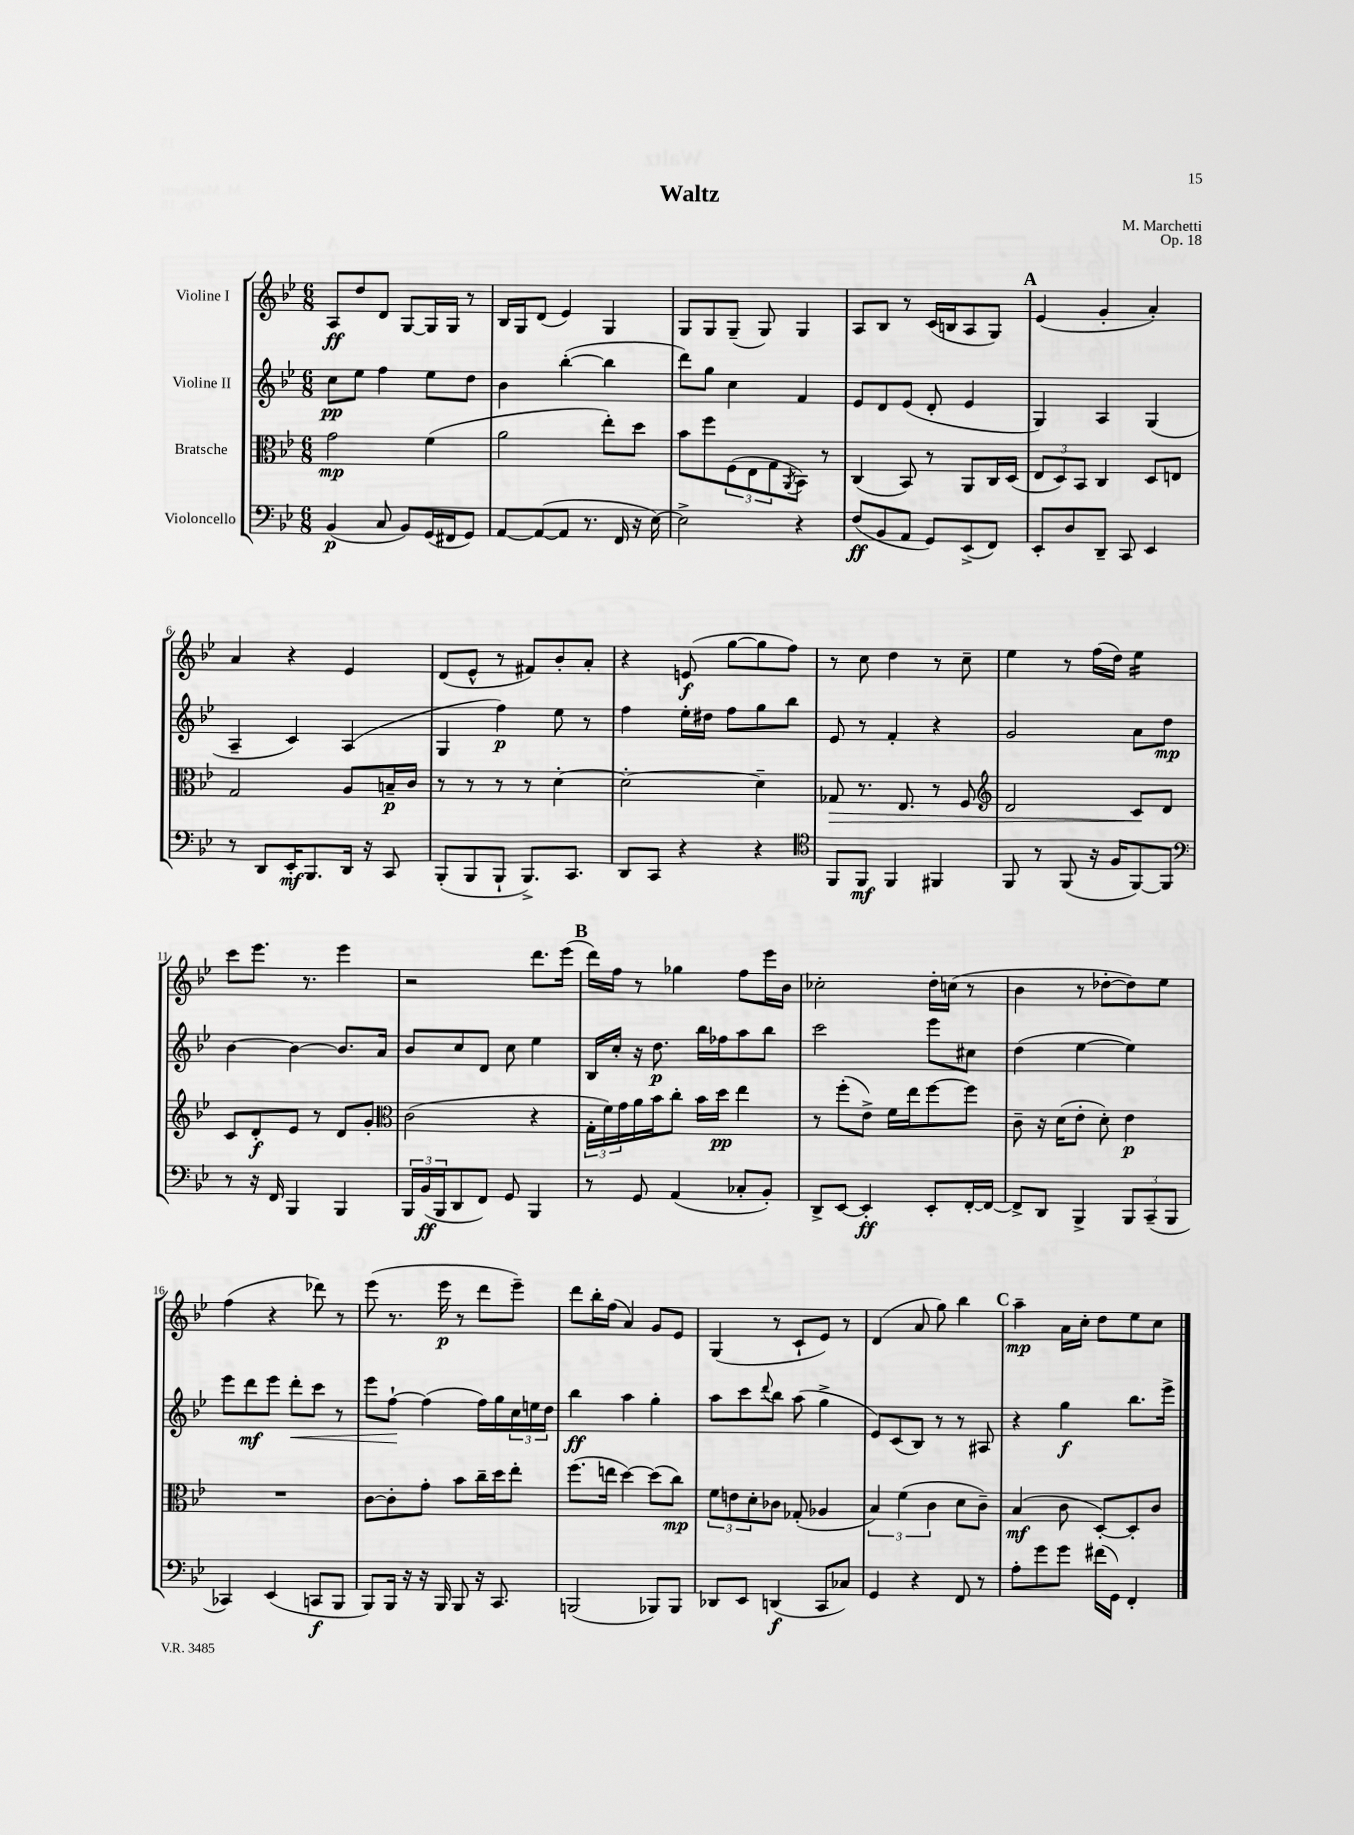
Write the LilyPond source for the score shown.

\header { title = "Waltz" composer = "M. Marchetti" opus = "Op. 18" }
<<
\new StaffGroup <<
\new Staff = "s0" \with { instrumentName = "Violine I" } {
    \clef treble \key bes \major \numericTimeSignature \time 6/8
    a8\ff d''8 d'8 g8~ g16 g16 r8 |
    bes16 g16 d'8( ees'4) g4 |
    g8 g8 g8--( g8) g4 |
    a8 bes8 r8 c'16( b16 a8 g8) |
    \mark \markup { \bold "A" } ees'4( g'4-. a'4-.) |
    a'4 r4 ees'4 |
    d'8( ees'8-^ r8 fis'8) bes'8-. a'8-. |
    r4 e'8\f( g''8~ g''8 f''8) |
    r8 c''8 d''4 r8 c''8-- |
    ees''4 r8 f''16( d''16) ees''4:16 |
    c'''8 ees'''8. r8. ees'''4 |
    r2 d'''8. ees'''16( |
    \mark \markup { \bold "B" } d'''16) f''16 r8 ges''4 f''8 ees'''16 bes'16 |
    ces''2-. d''16-. c''16( r8 |
    bes'4 r8 des''8~-. des''8) ees''8 |
    f''4( r4 des'''8) r8 |
    ees'''8( r8. ees'''16\p r8 d'''8 ees'''8--) |
    d'''8 bes''16-. f''16( a'4) g'8 ees'8 |
    g4( r8 c'8-! ees'8) r8 |
    d'4( a'8 g''8) bes''4 |
    \mark \markup { \bold "C" } a''4--\mp a'16 c''16-. d''8 ees''8 c''8 \bar "|." |
}
\new Staff = "s1" \with { instrumentName = "Violine II" } {
    \clef treble \key bes \major \numericTimeSignature \time 6/8
    c''8\pp ees''8 f''4 ees''8 d''8 |
    bes'4 bes''4~-.( bes''4 |
    d'''8) g''8 c''4 f'4 |
    ees'8 d'8 ees'8( d'8-. ees'4 |
    \mark \markup { \bold "A" } g4) a4 g4( |
    a4-- c'4) a4( |
    g4 f''4\p) ees''8 r8 |
    f''4 ees''16-. dis''16 f''8 g''8 bes''8 |
    ees'8 r8 f'4-. r4 |
    g'2 a'8 d''8\mp |
    bes'4~ bes'4~ bes'8. a'16 |
    bes'8 c''8 d'8 c''8 ees''4 |
    \mark \markup { \bold "B" } bes16 c''16-. r16 d''8.\p bes''16 fes''16 a''8 bes''8 |
    c'''2 ees'''8 cis''8 |
    d''4( ees''4~ ees''4) |
    ees'''8 d'''8\mf ees'''8 d'''8-.\< c'''8 r8 |
    ees'''8 f''8~-!\! f''4( f''16) g''16 \tuplet 3/2 { c''16 e''16 d''16 } |
    bes''4\ff a''4 g''4-. |
    a''8 c'''8 \appoggiatura { d'''8 } bes''8 a''8( g''4-> |
    ees'8) c'8( bes8) r8 r8 ais8 |
    \mark \markup { \bold "C" } r4 g''4\f bes''8. ees'''16-> \bar "|." |
}
\new Staff = "s2" \with { instrumentName = "Bratsche" } {
    \clef alto \key bes \major \numericTimeSignature \time 6/8
    g'2\mp f'4( |
    a'2 ees''8-.) d''8 |
    bes'8 f''8 \tuplet 3/2 { f8( ees8 g8 } \acciaccatura { a,8 } bes,8) r8 |
    c4( bes,8) r8 a,8 c16 d16( |
    \mark \markup { \bold "A" } \tuplet 3/2 { ees8 d8) bes,8 } c4 d8 e8 |
    g2 a8 b16--\p c'16 |
    r8 r8 r8 r8 d'4~-. |
    d'2~-. d'4-- |
    ges8\> r8. ees8. r8 f8 |
    \clef treble d'2 c'8\! d'8 |
    c'8 d'8-.\f ees'8 r8 d'8 g'8-. |
    \clef alto c'2( r4 |
    \mark \markup { \bold "B" } \tuplet 3/2 { g16-. f'16) g'16 } a'16 bes'16 c''8-. bes'16 d''16\pp ees''4 |
    r8 f''8-.( ees'8->) f'16 ees''16 f''8~ f''8 |
    c'8-- r16 d'16( ees'8-. d'8-.) ees'4\p |
    R2. |
    c'8~ c'8-. g'8-. bes'8 c''16-- d''16 ees''8-. |
    f''8.( e''16 d''4~) d''8( c''8\mp) |
    \tuplet 3/2 { f'8 e'8 d'8-. } ces'8 ges8-.( aes4 |
    \tuplet 3/2 { bes4) f'4( c'4 } d'8 c'8--) |
    \mark \markup { \bold "C" } bes4\mf( c'8 d8~-.) d8-. c'8 \bar "|." |
}
\new Staff = "s3" \with { instrumentName = "Violoncello" } {
    \clef bass \key bes \major \numericTimeSignature \time 6/8
    bes,4\p( c8 bes,8) g,16( fis,16 g,8) |
    a,8~ a,8~( a,8 r8. f,16 r16 ees16~) |
    ees2-> r4 |
    f8\ff( bes,8 a,8 g,8) ees,8->( f,8) |
    \mark \markup { \bold "A" } ees,8-. d8 d,8-- c,8 ees,4 |
    r8 d,8 ees,16-.\mf bes,,8. d,16 r16 c,8 |
    bes,,8-.( bes,,8 bes,,8-! bes,,8.->) c,8. |
    d,8 c,8 r4 r4 |
    \clef tenor f,8 f,8\mf f,4 fis,4 |
    f,8 r8 f,8( r16 f16 f,8~) f,8 |
    \clef bass r8 r16 f,16 bes,,4 bes,,4 |
    \tuplet 3/2 { bes,,16 bes,16\ff( bes,,16 } d,8 f,8) g,8 bes,,4 |
    \mark \markup { \bold "B" } r8 g,8 a,4( ces8-. bes,8-.) |
    d,8-> ees,8~ ees,4-.\ff ees,8-. f,16~-. f,16~ |
    f,8-> d,8 bes,,4-> \tuplet 3/2 { bes,,8 c,8--( bes,,8 } |
    ces,4) ees,4( c,8\f bes,,8 |
    bes,,8) bes,,16 r16 r16 bes,,16 bes,,8 r16 c,8. |
    b,,2( bes,,8) bes,,8 |
    des,8 ees,8 d,4\f( c,8 ces8) |
    g,4 r4 f,8 r8 |
    \mark \markup { \bold "C" } a8-. g'8 g'8 fis'16( g,16) f,4-. \bar "|." |
}
>>
>>
